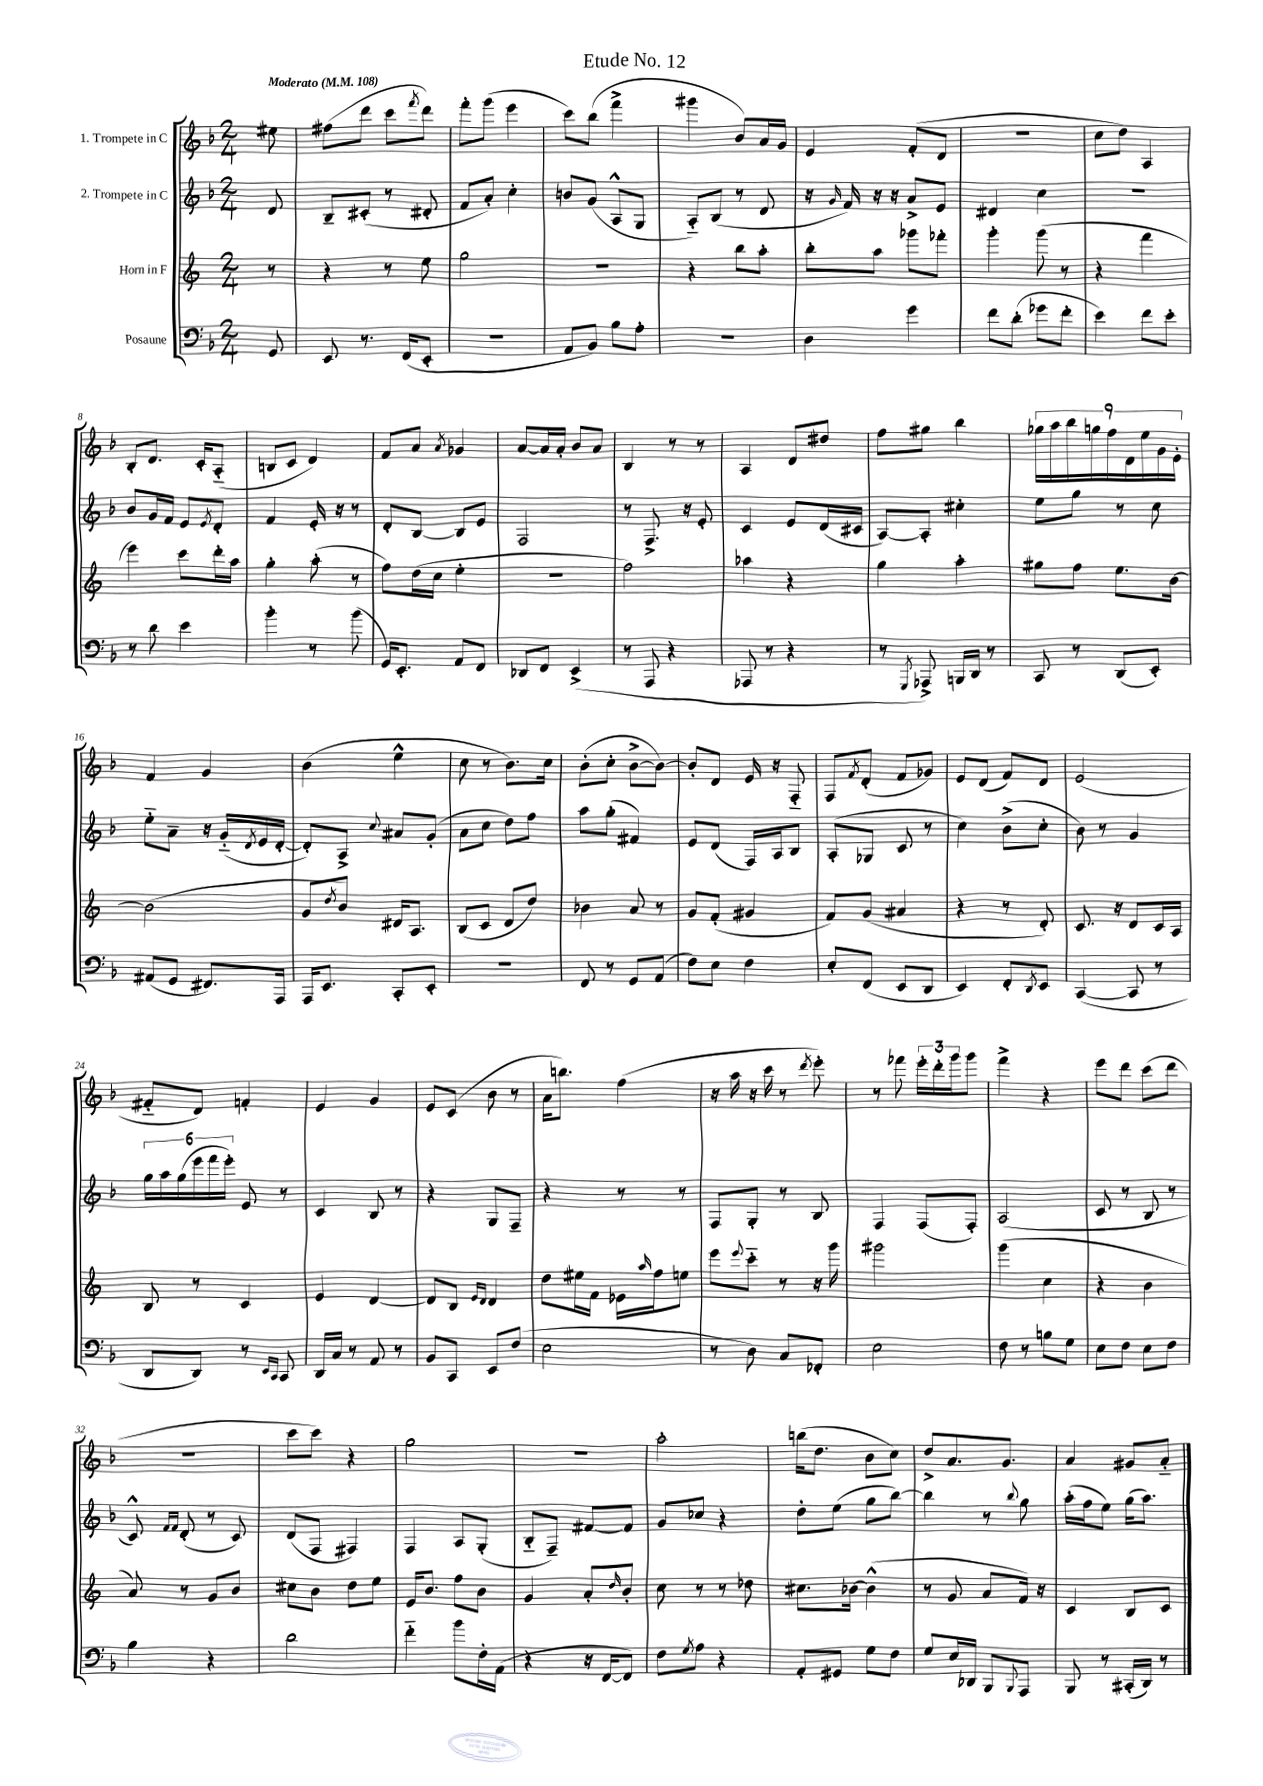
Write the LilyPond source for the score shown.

\header { title = "Etude No. 12" }
<<
\new StaffGroup <<
\new Staff = "s0" \with { instrumentName = "1. Trompete in C" } {
    \clef treble \key f \major \numericTimeSignature \time 2/4 \partial 8 \tempo "Moderato" 4 = 108
    eis''8 |
    fis''8( d'''8 c'''8 \acciaccatura { f'''8 } d'''8) |
    f'''8-. g'''8( e'''4 |
    c'''8) bes''8( f'''4-> |
    gis'''4 bes'8) a'16 g'16 |
    e'4 f'8-.( d'8 |
    R2 |
    c''8 d''8) a4 |
    bes8-. d'8. c'16-. a8-_( |
    b8 c'8 d'4) |
    f'8 a'8 \acciaccatura { a'8 } ges'4 |
    a'8~ a'16 a'16-. bes'8 a'8 |
    bes4 r8 r8 |
    a4 d'8 dis''8 |
    f''8 gis''8 bes''4 |
    \tuplet 9/8 { ges''16 a''16 bes''16 g''16 f''16 d'16 e''16 g'16 e'16-. } |
    f'4 g'4 |
    bes'4( e''4-^ |
    c''8 r8 bes'8.) c''16 |
    bes'8-.( c''8-. bes'8~-> bes'8~) |
    bes'8-. d'8 e'16 r16 f8-_ |
    f8 \acciaccatura { f'8 } d'8-.( f'8 ges'8) |
    e'8 d'8( f'8) d'8 |
    e'2( |
    fis'8-_ d'8) f'4-. |
    e'4 g'4 |
    e'8 c'8( bes'8 r8 |
    a'16 b''8.) f''4( |
    r16 a''16 r16 c'''16 r8 \acciaccatura { d'''8 } e'''8-.) |
    r8 fes'''8 \tuplet 3/2 { e'''16-. d'''16-. g'''16 } g'''8 |
    f'''4-> r4 |
    e'''8 d'''8 c'''8( d'''8 |
    r2 |
    c'''8 c'''8) r4 |
    g''2 |
    R2 |
    a''2-. |
    b''16( d''8. bes'8 c''8) |
    d''8-> a'8. g'8. |
    a'4 gis'8 a'8-_ \bar "|." |
}
\new Staff = "s1" \with { instrumentName = "2. Trompete in C" } {
    \clef treble \key f \major \numericTimeSignature \time 2/4 \partial 8
    d'8 |
    bes8-- cis'8-.( r8 dis'8-. |
    f'8 a'8-.) c''4-. |
    b'8 g'8( a8-^ g8 |
    a8-_) bes8( r8 d'8 |
    r16 \grace { g'16 } f'16) r16 r16 a'8-> e'8 |
    dis'4 c''4 |
    R2 |
    bes'8 g'16 f'16 e'8 \acciaccatura { e'8 } d'8-. |
    f'4 e'16-. r16 r8 |
    d'8-. bes8~ bes8 e'8 |
    f2 |
    r8 f8.-> r16 e'8-. |
    c'4 e'8 d'16( cis'16 |
    a8~) a8-. cis''4-. |
    e''8 g''8 r8 c''8 |
    e''8-_ a'8-- r16 g'16-_( \acciaccatura { d'8 } e'16 d'16~-. |
    d'8-.) a8-> \appoggiatura { c''8 } ais'8 g'8-.( |
    a'8 c''8 d''8) f''8 |
    a''8 g''8-.( fis'4) |
    e'8 d'8( f16) a16 bes8 |
    a8-.( ges8 c'8 r8 |
    c''4) bes'8->( c''8-. |
    bes'8) r8 g'4 |
    \tuplet 6/4 { g''16 a''16 g''16( e'''16 f'''16 e'''16-.) } e'8 r8 |
    c'4 bes8 r8 |
    r4 g8 f8-- |
    r4 r8 r8 |
    f8 g8-. r8 bes8 |
    f4 f8( f8-.) |
    a2( |
    c'8 r8 bes8 r8 |
    c'8-^) \grace { f'16 f'16 } d'8-.( r8 c'8) |
    d'8( f8 fis4) |
    f4 a8 g8-.( |
    bes8-_ f8--) fis'8~ fis'8 |
    g'8 ces''8 r4 |
    d''8-. e''8( g''8 bes''8~) |
    bes''4 r8 \appoggiatura { bes''8 } g''8 |
    a''16-.( f''16 e''8) g''16( a''8.) \bar "|." |
}
\new Staff = "s2" \with { instrumentName = "Horn in F" } {
    \clef treble \key c \major \numericTimeSignature \time 2/4 \partial 8
    r8 |
    r4 r8 e''8 |
    g''2 |
    R2 |
    r4 b''8 a''8-. |
    b''8-. a''8 ges'''8 fes'''8-. |
    g'''4-. g'''8( r8 |
    r4 f'''4 |
    e'''4) c'''8 d'''16-. a''16 |
    g''4-. a''8-.( r8 |
    f''8) d''16( c''16 e''4-. |
    R2 |
    f''2) |
    aes''4 r4 |
    g''4 a''4-. |
    gis''8 f''8 e''8. b'16~ |
    b'2( |
    g'8 \acciaccatura { d''8 } b'8) dis'16 a8. |
    b8( c'8 d'8 d''8) |
    bes'4 a'8 r8 |
    g'8 f'8-.( gis'4 |
    f'8) g'8( ais'4 |
    r4 r8 d'8-.) |
    c'8. r16 d'8 c'16 a16 |
    b8 r8 c'4 |
    e'4 d'4~ |
    d'8 b8 \grace { e'16 d'16 } d'4 |
    d''8 eis''16 f'16 ees'16 \grace { a''16 } f''16 e''8 |
    e'''8 \appoggiatura { e'''8 } c'''8-_ r8 r16 g'''16 |
    gis'''2 |
    g'''4( c''4 |
    r4 b'4 |
    a'8) r8 g'8 b'8 |
    cis''8 b'8 d''8 e''8 |
    e'16 b'8. f''8 b'8 |
    g'4 a'8-. \grace { d''16 } b'8-. |
    c''8 r8 r8 des''8 |
    cis''8. bes'16~ bes'4-^( |
    r8 g'8 a'8 f'16) r16 |
    c'4 b8 c'8 \bar "|." |
}
\new Staff = "s3" \with { instrumentName = "Posaune" } {
    \clef bass \key f \major \numericTimeSignature \time 2/4 \partial 8
    g,8 |
    e,8 r8. f,16( e,8-. |
    r2 |
    a,8 bes,8) bes8 a8-. |
    R2 |
    d4 g'4 |
    f'8 d'8-.( ges'8 f'8-. |
    e'4) f'8 e'8-. |
    r8 d'8 e'4 |
    bes'4-. r8 bes'8( |
    g,16) e,8.-. a,8 f,8 |
    des,8 f,8 e,4->( |
    r8 a,,8 r4 |
    aes,,8 r8 r4 |
    r8 \acciaccatura { g,,8 } aes,,8->) b,,16 d,16 r8 |
    c,8 r8 d,8( e,8-.) |
    ais,8( g,8 fis,8.) a,,16 |
    a,,16 e,8. c,8-. e,8-. |
    r2 |
    f,8 r8 g,8 a,8( |
    f8) e8 f4 |
    e8-. f,8( e,8 d,8 |
    e,4) f,8-. \acciaccatura { d,8 } e,8 |
    c,4~( c,8 r8 |
    d,8 d,8) r8 \grace { e,16 c,16 } c,8 |
    d,16 c16 r8 a,8 r8 |
    bes,8 c,8 e,8 f8( |
    e2 |
    r8 d8) c8 fes,8-. |
    e2 |
    f8 r8 b8 g8 |
    e8 f8 e8 f8 |
    bes4 r4 |
    d'2 |
    f'4-_ bes'8 f16-. a,16( |
    r4 r16 f,16~ f,8) |
    f8 \acciaccatura { g8 } a8 r4 |
    a,8-. gis,8 g8 f8 |
    g8 e16 des,16 bes,,8 \appoggiatura { bes,,8 } a,,8 |
    bes,,8 r8 cis,16-.( d,16) r8 \bar "|." |
}
>>
>>
